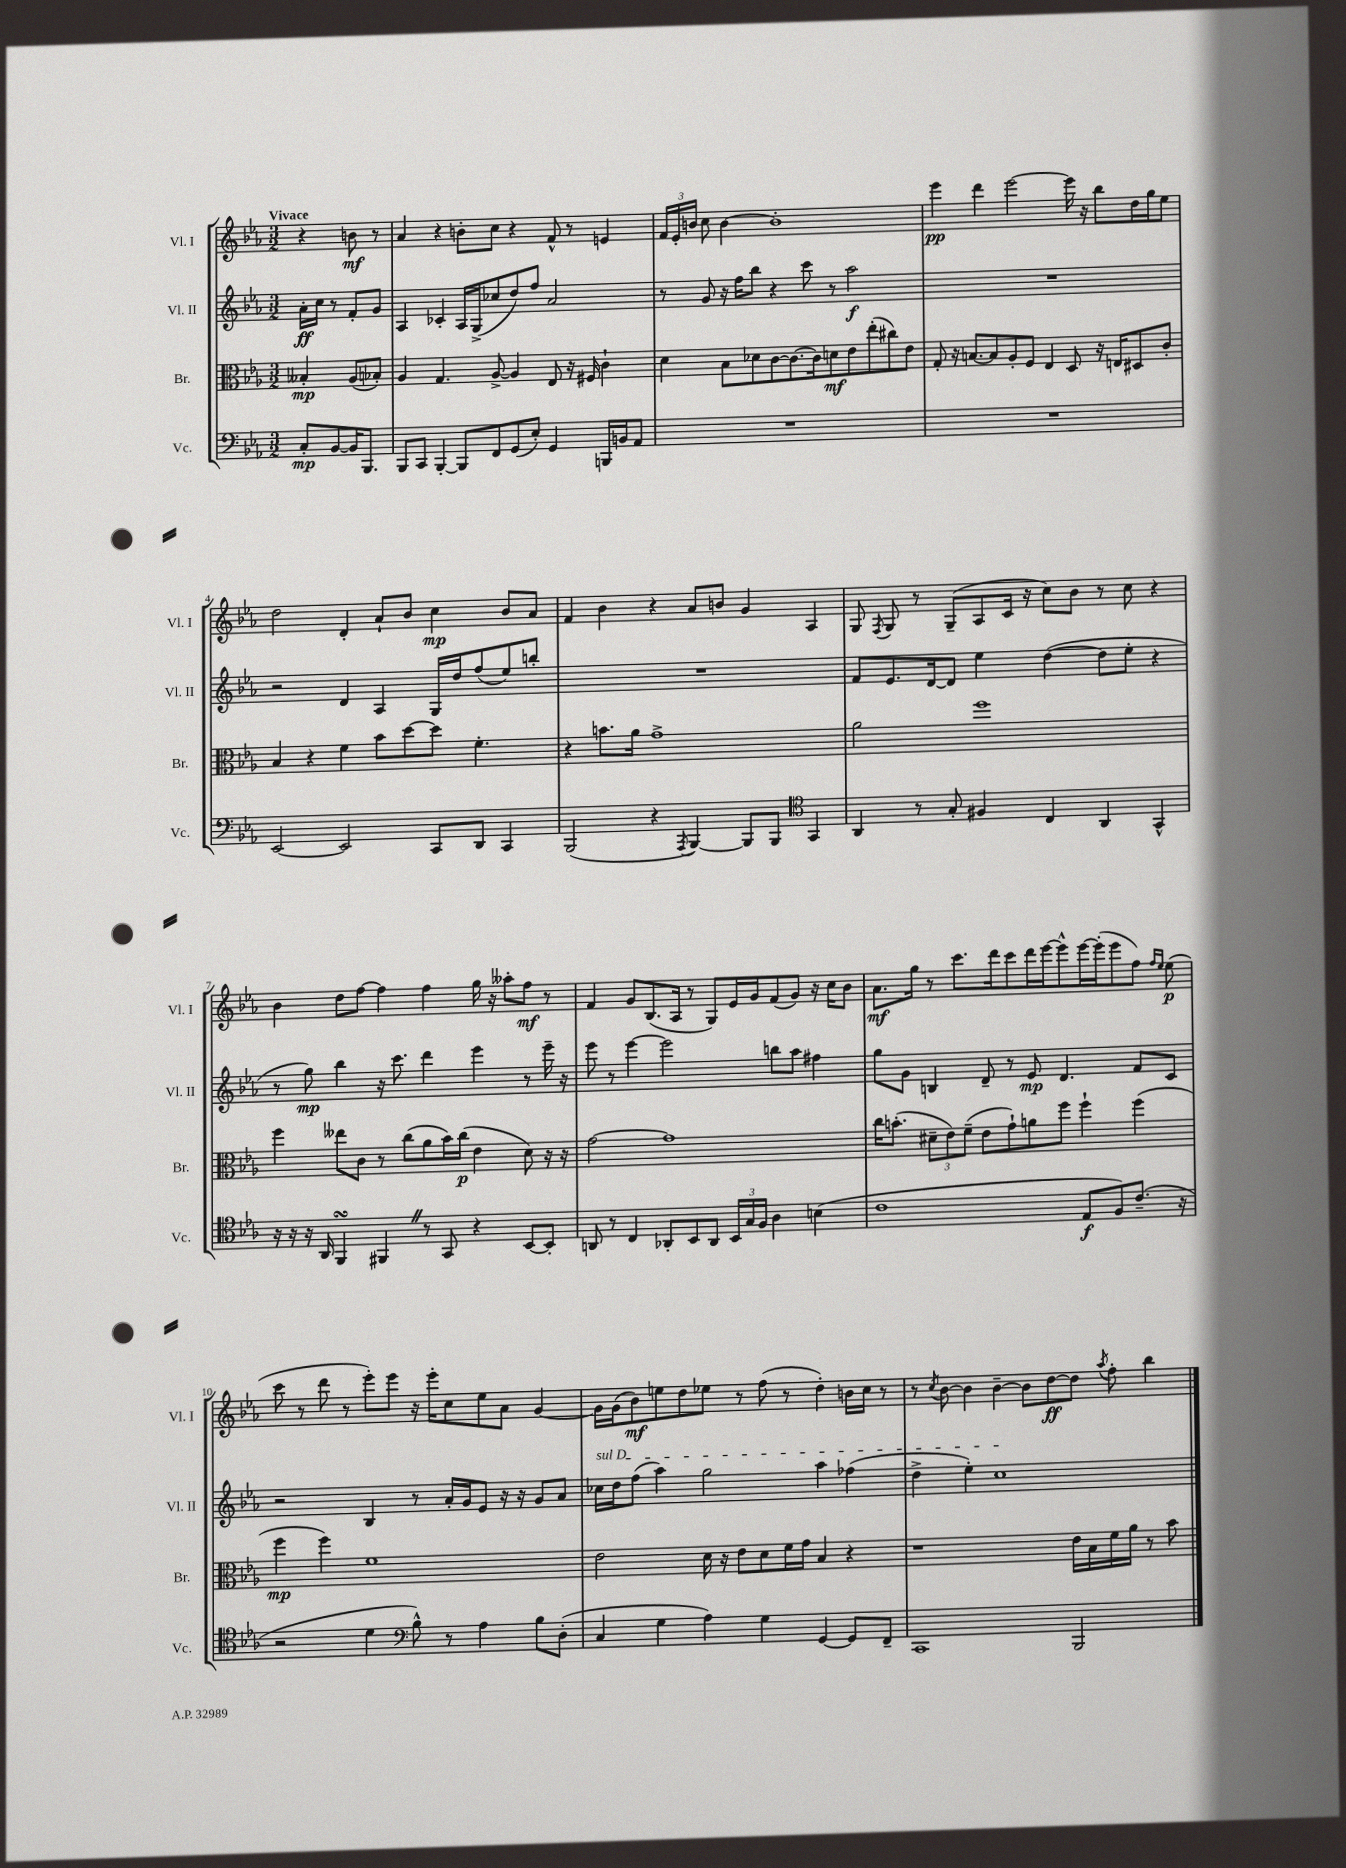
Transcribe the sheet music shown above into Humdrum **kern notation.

**kern	**dynam	**kern	**dynam	**kern	**dynam	**kern	**dynam
*part4	*part4	*part3	*part3	*part2	*part2	*part1	*part1
*staff4	*staff4	*staff3	*staff3	*staff2	*staff2	*staff1	*staff1
*I"Vc.	*	*I"Br.	*	*I"Vl. II	*	*I"Vl. I	*
*I'Vc.	*	*I'Br.	*	*I'Vl. II	*	*I'Vl. I	*
*clefF4	*	*clefC3	*	*clefG2	*	*clefG2	*
*k[b-e-a-]	*	*k[b-e-a-]	*	*k[b-e-a-]	*	*k[b-e-a-]	*
*M3/2	*	*M3/2	*	*M3/2	*	*M3/2	*
=	=	=	=	=	=	=	=
!	!	!	!	!	!	!LO:TX:a:B:t=Vivace	!
8C'/L	mp	4B--X'/	mp	16a-'\LL	ff	4r	.
.	.	.	.	16cc\JJ	.	.	.
[8BB-/	.	.	.	8r	.	.	.
16BB-/K]	.	(8A-/L	.	8f'/L	.	8bn\	mf
8.BBB-/J	.	.	.	.	.	.	.
.	.	8B-X'/J)	.	8g/J	.	8r	.
=1	=1	=1	=1	=1	=1	=1	=1
8BBB-/L	.	4A-/	.	4A-/	.	4a-/	.
8CC/J	.	.	.	.	.	.	.
[4BBB-'/	.	4.G/	.	4c-X'/	.	4r	.
8BBB-/L]	.	.	.	16A-/LL	.	8bn'\L	.
.	.	.	.	(16G^/J	.	.	.
8FF/	.	[8A-^/	.	8cc-X/	.	8cc\J	.
(8GG/	.	4A-/]	.	8dd/)	.	4r	.
8E-'/J)	.	.	.	8ff/J	.	.	.
4GG/	.	8E-/	.	2a-/	.	8f^^/	.
.	.	16r	.	.	.	8r	.
.	.	16F#X/	.	.	.	.	.
16BBBn/LL	.	4c`\	.	.	.	4en/	.
16BBn/J	.	.	.	.	.	.	.
8AA-/J	.	.	.	.	.	.	.
=2	=2	=2	=2	=2	=2	=2	=2
1.r	.	4d\	.	8r	.	24f/LL	.
.	.	.	.	.	.	24e-'/	.
.	.	.	.	.	.	24bn/JJ	.
.	.	.	.	8g/	.	8cc\	.
.	.	8B-\L	.	16r	.	[4b\	.
.	.	.	.	16ff\KL	.	.	.
.	.	8d-X\	.	8bb-\J	.	.	.
.	.	[8c\	.	4r	.	1b']	.
.	.	8.c\_	.	.	.	.	.
.	.	.	.	8ccc\	.	.	.
.	.	16c\k]	.	.	.	.	.
.	.	8dn\	mf	8r	.	.	.
.	.	8e-\	.	2aa-\	f	.	.
.	.	(8ee-'\	.	.	.	.	.
.	.	8cc#X\)	.	.	.	.	.
.	.	8e-\J	.	.	.	.	.
=3	=3	=3	=3	=3	=3	=3	=3
1.r	.	8G'/	.	1.r	.	4eee-\	pp
.	.	16r	.	.	.	.	.
.	.	[8.Bn/L	.	.	.	.	.
.	.	.	.	.	.	4ddd\	.
.	.	8B/]	.	.	.	.	.
.	.	8A-'/	.	.	.	[2eee-\	.
.	.	8F/J	.	.	.	.	.
.	.	4E-/	.	.	.	.	.
.	.	8D/	.	.	.	16eee-\]	.
.	.	.	.	.	.	16r	.
.	.	16r	.	.	.	8bb-\L	.
.	.	16En/KL	.	.	.	.	.
.	.	8D#X/	.	.	.	16dd\L	.
.	.	.	.	.	.	16gg\J	.
.	.	8c'/J	.	.	.	8ee-\J	.
!!LO:LB:g=z
=4	=4	=4	=4	=4	=4	=4	=4
[2EE-/	.	4B-/	.	2r	.	2dd\	.
.	.	4r	.	.	.	.	.
2EE-/]	.	4f\	.	4d/	.	4d'/	.
.	.	8b-\L	.	4A-/	.	8a-`/L	.
.	.	[8dd\	.	.	.	8b-/J	.
8CC/L	.	8dd\J]	.	16G/LL	.	4cc\	mp
.	.	.	.	16dd/J	.	.	.
8DD/J	.	4.f'\	.	(8ff/	.	.	.
4CC/	.	.	.	8ee-/)	.	8b-/L	.
.	.	.	.	8bbn'/J	.	8a-/J	.
=5	=5	=5	=5	=5	=5	=5	=5
(2BBB-/	.	4r	.	1.r	.	4f/	.
.	.	8.bn\L	.	.	.	4b-\	.
.	.	16a-\Jk	.	.	.	.	.
4r	.	1g^	.	.	.	4r	.
8qAAA-/	.	.	.	.	.	.	.
[4BBB-/)	.	.	.	.	.	8a-/L	.
.	.	.	.	.	.	8bn/J	.
8BBB-/L]	.	.	.	.	.	4g/	.
8BBB-/J	.	.	.	.	.	.	.
*clefC4	*	*	*	*	*	*	*
4GG/	.	.	.	.	.	4A-/	.
=6	=6	=6	=6	=6	=6	=6	=6
4AA-/	.	2a-\	.	8f/L	.	8G/	.
.	.	.	.	.	.	8qF/	.
.	.	.	.	8.e-/	.	8G/	.
8r	.	.	.	.	.	8r	.
.	.	.	.	[16d/k	.	.	.
8G'/	.	.	.	8d/J]	.	(8G~/L	.
4F#X/	.	1ff	.	4ee-\	.	8A-/	.
.	.	.	.	.	.	16c/Jk	.
.	.	.	.	.	.	16r	.
4C/	.	.	.	([4dd\	.	8cc\L)	.
.	.	.	.	.	.	8b-\J	.
4AA-/	.	.	.	8dd\L]	.	8r	.
.	.	.	.	8ee-'\J	.	8cc\	.
4GG^^/	.	.	.	4r	.	4r	.
!!LO:LB:g=z
=7	=7	=7	=7	=7	=7	=7	=7
16r	.	4ff\	.	8r	.	4b-\	.
16r	.	.	.	.	.	.	.
16r	.	.	.	8gg\)	mp	.	.
16AA-/	.	.	.	.	.	.	.
4FFsSSS/	.	8ee--X\L	.	4bb-\	.	8dd\L	.
.	.	8c\J	.	.	.	[8ff\J	.
4FF#XZ/	.	8r	.	16r	.	4ff\]	.
.	.	.	.	8.ccc\	.	.	.
.	.	(8cc\L	.	.	.	.	.
8r	.	8a-\	.	4ddd\	.	4ff\	.
8GG/	.	16b-\L)	.	.	.	.	.
.	.	(16cc\JJ	p	.	.	.	.
4r	.	4e-\	.	4eee-\	.	16gg\	.
.	.	.	.	.	.	16r	.
.	.	.	.	.	.	8aa--X'\L	.
[8BB-/L	.	8d\)	.	8r	.	8ff\J	mf
8BB-'/J]	.	16r	.	16eee-~\	.	8r	.
.	.	16r	.	16r	.	.	.
=8	=8	=8	=8	=8	=8	=8	=8
8AAn/	.	[2g\	.	8eee-\	.	4f/	.
8r	.	.	.	8r	.	.	.
4C/	.	.	.	[4eee-\	.	8g/L	.
.	.	.	.	.	.	(8.B-/	.
8AA-X'/L	.	1g]	.	2eee-\]	.	.	.
.	.	.	.	.	.	16A-/Jk	.
8BB-/	.	.	.	.	.	8r	.
8AA-/J	.	.	.	.	.	8G/L)	.
24BB-/LL	.	.	.	.	.	16e-/L	.
24G/	.	.	.	.	.	.	.
.	.	.	.	.	.	16g/J	.
24F/JJ	.	.	.	.	.	.	.
4A-\	.	.	.	8bbn\L	.	(8f/	.
.	.	.	.	8aa-\J	.	8g/J)	.
(4Bn\	.	.	.	4ff#X\	.	16r	.
.	.	.	.	.	.	16cc\KL	.
.	.	.	.	.	.	8b-\J	.
=9	=9	=9	=9	=9	=9	=9	=9
1c	.	16cc\KL	.	8gg\L	.	8.a-\L	mf
.	.	(8.bn'\J	.	.	.	.	.
.	.	.	.	8g\J	.	.	.
.	.	.	.	.	.	16gg\Jk	.
.	.	12d#X~\L	.	4Bn/	.	8r	.
.	.	12e-\)	.	.	.	.	.
.	.	.	.	.	.	8.ccc\L	.
.	.	(12f~\J	.	.	.	.	.
.	.	8e-\L	.	8d~/	.	.	.
.	.	.	.	.	.	16ddd\k	.
.	.	8g`\)	.	8r	.	8ccc\	.
.	.	8an\	.	8e-/	mp	16ddd\L	.
.	.	.	.	.	.	[16eee-\J	.
.	.	8ff\J	.	4.d/	.	8eee-^^\]	.
8E-/L	f	4ff`\	.	.	.	[16eee-\L	.
.	.	.	.	.	.	(16eee-'\J]	.
8F/)	.	.	.	.	.	8eee-\	.
(8.c~/J	.	(4ff\	.	8f/L	.	8ff\J)	.
.	.	.	.	.	.	16qqff/LL	.
.	.	.	.	.	.	16qqee-/JJ	.
.	.	.	.	8c/J	.	(8ee-\	p
16r	.	.	.	.	.	.	.
!!LO:LB:g=z
=10	=10	=10	=10	=10	=10	=10	=10
2r	.	4ff\	mp	2r	.	8ccc\	.
.	.	.	.	.	.	8r	.
.	.	4ff\)	.	.	.	8ddd\	.
.	.	.	.	.	.	8r	.
4d\	.	1f	.	4B-/	.	8eee-'\L)	.
.	.	.	.	.	.	8eee-\J	.
*clefF4	*	*	*	*	*	*	*
8B-^^\)	.	.	.	8r	.	16r	.
.	.	.	.	.	.	16eee-'\KL	.
8r	.	.	.	16a-'/LL	.	8cc\	.
.	.	.	.	16g/J	.	.	.
4A-\	.	.	.	8e-/J	.	8ee-\	.
.	.	.	.	16r	.	8a-\J	.
.	.	.	.	16r	.	.	.
8B-\L	.	.	.	8g/L	.	[4g/	.
(8D'\J	.	.	.	8a-/J	.	.	.
=11	=11	=11	=11	=11	=11	=11	=11
!	!	!	!	!LO:TX:a:i:t=sul D	!	!	!
4C/	.	2e-\	.	16cc-X\LL	.	16g\LL]	.
.	.	.	.	16dd\J	.	(16g\J	.
.	.	.	.	(8ff\J	.	8b-\)	mf
4G\	.	.	.	4aa-\)	.	8een\	.
.	.	.	.	.	.	8dd\	.
4A-\)	.	16d\	.	2gg\	.	8ee-X\J	.
.	.	16r	.	.	.	.	.
.	.	8e-\L	.	.	.	8r	.
4G\	.	8d\	.	.	.	(8ff\	.
.	.	16f\L	.	.	.	8r	.
.	.	16g\JJ	.	.	.	.	.
[4GG/	.	4B-/	.	4aa-\	.	4dd'\)	.
8GG/L]	.	4r	.	(4ff-X\	.	16bn\LL	.
.	.	.	.	.	.	16cc\JJ	.
8FF~/J	.	.	.	.	.	8r	.
=12	=12	=12	=12	=12	=12	=12	=12
1CC	.	1r	.	4dd^\	.	8r	.
.	.	.	.	.	.	8qcc/	.
.	.	.	.	.	.	[8b-\	.
.	.	.	.	4ee-'\)	.	4b-\]	.
.	.	.	.	1cc	.	[4b-~\	.
.	.	.	.	.	.	8b-\L]	.
.	.	.	.	.	.	[8dd\	ff
2BBB-/	.	16e-\LL	.	.	.	8dd\J]	.
.	.	16B-\	.	.	.	.	.
.	.	.	.	.	.	8qaa-/	.
.	.	16f\	.	.	.	8ff'\	.
.	.	16a-\JJ	.	.	.	.	.
.	.	8r	.	.	.	4bb-\	.
.	.	8b-\	.	.	.	.	.
==	==	==	==	==	==	==	==
*-	*-	*-	*-	*-	*-	*-	*-
